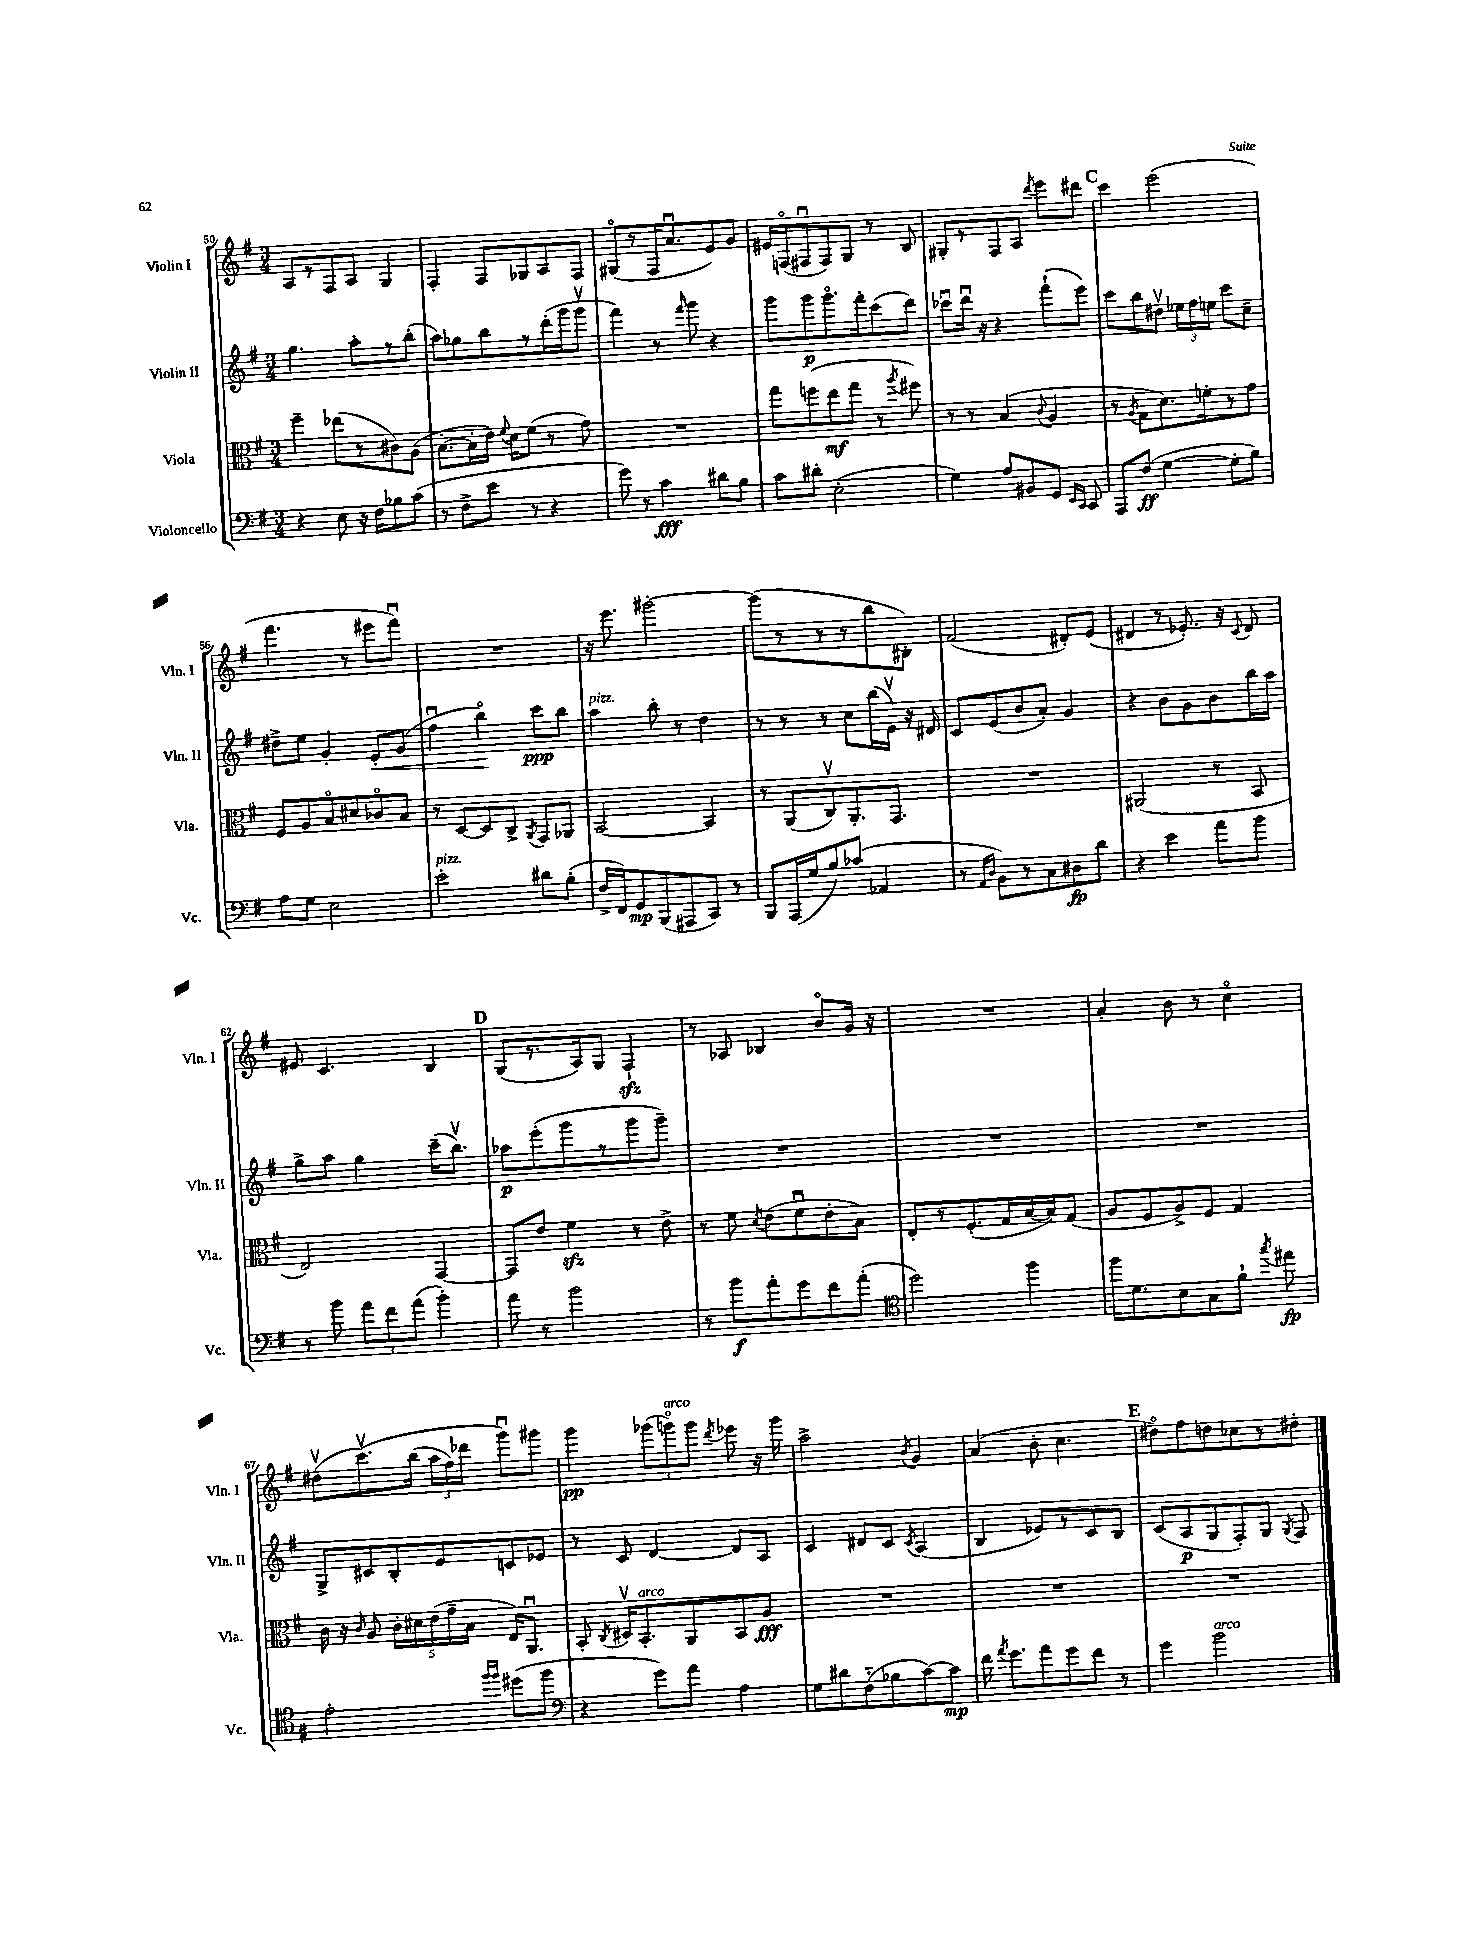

**kern	**dynam	**kern	**dynam	**kern	**dynam	**kern	**dynam
*part4	*part4	*part3	*part3	*part2	*part2	*part1	*part1
*staff4	*staff4	*staff3	*staff3	*staff2	*staff2	*staff1	*staff1
*I"Violoncello	*	*I"Viola	*	*I"Violin II	*	*I"Violin I	*
*I'Vc.	*	*I'Vla.	*	*I'Vln. II	*	*I'Vln. I	*
*clefF4	*	*clefC3	*	*clefG2	*	*clefG2	*
*k[f#]	*	*k[f#]	*	*k[f#]	*	*k[f#]	*
*M3/4	*	*M3/4	*	*M3/4	*	*M3/4	*
=50	=50	=50	=50	=50	=50	=50	=50
4r	.	4ff#~\	.	4.gg\	.	8A/L	.
.	.	.	.	.	.	8r	.
8E\	.	(8ee-X\L	.	.	.	8F#/	.
16r	.	8r	.	8aa'\L	.	8A/J	.
16F#\KL	.	.	.	.	.	.	.
8B-X\	.	8c#X\)	.	8r	.	4G/	.
(8c\J	.	(8A\J	.	(8bb'\J	.	.	.
=51	=51	=51	=51	=51	=51	=51	=51
8r	.	[8.B'\L	.	8aa\L)	.	4F#'/	.
8F#^\L	.	.	.	8gg-X\	.	.	.
.	.	16B'\L]	.	.	.	.	.
8e\J	.	16e\JJ)	.	8bb\	.	8F#/L	.
.	.	8qqf#/	.	.	.	.	.
.	.	16d\KL	.	.	.	.	.
8r	.	(8f#\J	.	8r	.	8G-X/	.
4r	.	8r	.	(16ddd'\L	.	8A/	.
.	.	.	.	16ggg\J	.	.	.
.	.	8g\)	.	8gggv\J	.	8F#/J	.
=52	=52	=52	=52	=52	=52	=52	=52
8g\)	.	2.r	.	4fff#\)	.	(8G#X/L	.
8r	.	.	.	.	.	8r	.
4c\	fff	.	.	8r	.	16F#/K	.
.	.	.	.	.	.	8.au/	.
.	.	.	.	16qqfff#/	.	.	.
.	.	.	.	8ggg\	.	.	.
8d#X\L	.	.	.	4r	.	8e/)	.
8B\J	.	.	.	.	.	8g/J	.
=53	=53	=53	=53	=53	=53	=53	=53
8c\L	.	8gg\L	.	8ggg\L	.	16e#X/LL	.
.	.	.	.	.	.	(16Fn/J	.
8d#X'\J	.	(8ffn\	.	8ggg\	p	8F#Xu/	.
(2E'\	.	8ee\	mf	8.ggg\	.	8F#/)	.
.	.	8gg\J	.	.	.	8G/J	.
.	.	.	.	16fff#'\k	.	.	.
.	.	8r	.	(8ccc\	.	8r	.
.	.	8qaa/	.	.	.	.	.
.	.	8ff#X\)	.	8ddd\J)	.	8B/	.
=54	=54	=54	=54	=54	=54	=54	=54
4G\)	.	8r	.	8ccc-Xu\L	.	8G#X'/L	.
.	.	8r	.	16dddu\Jk	.	8r	.
.	.	.	.	16r	.	.	.
8A/L	.	(4B/	.	4r	.	8F#/	.
8BB#X/	.	.	.	.	.	8A/J	.
.	.	8qqc/	.	.	.	8qddd/	.
8GG/J	.	4A/	.	(8fff#`\L	.	8eee\L	.
16qqEE/LL	.	.	.	.	.	.	.
16qqCC/JJ	.	.	.	.	.	.	.
8CC/	.	.	.	8eee\J)	.	8ddd#X\J	.
!!LO:REH:place=s1:t=C
=55	=55	=55	=55	=55	=55	=55	=55
8AAA/L	.	8r	.	8ccc\L	.	4ccc\	.
.	.	8qA/	.	.	.	.	.
(8F#/J	ff	8G\L	.	8bb\	.	.	.
[4G\	.	8.d\)	.	8dd#Xv\J	.	(2eee\	.
.	.	.	.	24ee-X\LL	.	.	.
.	.	.	.	24ff#\	.	.	.
.	.	16fn'\k	.	.	.	.	.
.	.	.	.	24een\JJ	.	.	.
8G'\L]	.	8r	.	8ccc\L	.	.	.
8B\J)	.	8g\J	.	8cc~\J	.	.	.
!!LO:LB:g=z
=56	=56	=56	=56	=56	=56	=56	=56
8A\L	.	8F#/L	.	8dd#X^\L	.	4.fff#\	.
8G\J	.	8A/	.	8ee\J	.	.	.
2E\	.	8B/	.	4g'/	.	.	.
.	.	8d#X/	.	.	.	8r	.
!	!	!	!	!	!LO:HP:b	!	!
.	.	8c-X/	.	8e'/L	<	8eee#X\L	.
.	.	8B/J	.	(8g/J	.	8fff#u\J)	.
=57	=57	=57	=57	=57	=57	=57	=57
!LO:TX:a:i:t=pizz.	!	!	!	!	!	!	!
2e'\	.	8r	.	4ff#u\	.	2.r	.
.	.	[8D/L	.	.	.	.	.
.	.	8D/]	.	4bb\)	.	.	.
.	.	8C^/J	.	.	.	.	.
.	.	8qAA/	.	.	.	.	.
8d#X\L	.	8GG/L	.	8ccc\L	[ ppp	.	.
(8B'\J	.	8AA-X/J	.	8bb\J	.	.	.
=58	=58	=58	=58	=58	=58	=58	=58
!	!	!	!	!LO:TX:a:i:t=pizz.	!	!	!
16F#^/LL	.	[2BB/	.	4aa\	.	16r	.
16FF#/J)	.	.	.	.	.	8.eee\	.
8GG/	mp	.	.	.	.	.	.
(8BBB/	.	.	.	8bb'\	.	[2ggg#X'\	.
8AAA#X/	.	.	.	8r	.	.	.
8CC/J)	.	4BB/]	.	4dd\	.	.	.
8r	.	.	.	.	.	.	.
=59	=59	=59	=59	=59	=59	=59	=59
8BBB/L	.	8r	.	8r	.	(8ggg#\L]	.
(16AAA/L	.	(8AA/L	.	8r	.	8r	.
16G/J	.	.	.	.	.	.	.
8B/)	.	8Cv/)	.	8r	.	8r	.
(8c-X/J	.	8.AA'/	.	8cc\L	.	8r	.
4AA-X/	.	.	.	(16bb\L	.	8bb\	.
.	.	8.GG/J	.	16ev\JJ)	.	.	.
.	.	.	.	16r	.	8B#X'\J)	.
.	.	.	.	16d#X/	.	.	.
=60	=60	=60	=60	=60	=60	=60	=60
8r	.	2.r	.	8c/L	.	(2f#/	.
16qqAA/LL	.	.	.	.	.	.	.
16qqD/JJ	.	.	.	.	.	.	.
8BB\L)	.	.	.	(8e/	.	.	.
8r	.	.	.	8b/	.	.	.
8C\	.	.	.	8a'/J)	.	.	.
8D#X\	fp	.	.	4g/	.	8d#X'/L)	.
8d\J	.	.	.	.	.	(8e/J	.
=61	=61	=61	=61	=61	=61	=61	=61
4r	.	(2AA#X/	.	4r	.	4d#X/	.
4e\	.	.	.	8b\L	.	8r	.
.	.	.	.	8g\	.	8.e-X'/)	.
8a\L	.	8r	.	8b\	.	.	.
.	.	.	.	.	.	16r	.
.	.	.	.	.	.	8qqc/	.
8b\J	.	8BB/	.	16bb\L	.	8d#/	.
.	.	.	.	16aa\JJ	.	.	.
!!LO:LB:g=z
=62	=62	=62	=62	=62	=62	=62	=62
8r	.	2E/)	.	8gg^\L	.	8e#X/	.
8b\	.	.	.	8aa\J	.	4.c/	.
12a\L	.	.	.	4gg\	.	.	.
12f#\	.	.	.	.	.	.	.
(12a\J	.	.	.	.	.	.	.
4b'\)	.	[4GG/	.	(16ccc~\KL	.	4B/	.
.	.	.	.	8.bbv\J)	.	.	.
!!LO:REH:place=s1:t=D
=63	=63	=63	=63	=63	=63	=63	=63
8a\	.	8GG/L]	.	8aa-X\L	p	(8G/L	.
8r	.	8e/J	.	(8eee'\	.	8.r	.
2b\	.	4f#zz\	.	8ggg\	.	.	.
.	.	.	.	.	.	16A/k)	.
.	.	.	.	8r	.	8G/J	.
.	.	8r	.	8ggg\	.	4F#zz`/	.
.	.	8e^\	.	8ggg~\J)	.	.	.
=64	=64	=64	=64	=64	=64	=64	=64
8r	.	8r	.	2.r	.	8r	.
8b\L	f	8f#\	.	.	.	8A-X/	.
.	.	8qd/	.	.	.	.	.
8a'\	.	(8e\L	.	.	.	4B-X/	.
8g\	.	8f#u\	.	.	.	.	.
8f#\	.	8e'\	.	.	.	8b/L	.
(8a'\J	.	8B\J)	.	.	.	16g/Jk	.
.	.	.	.	.	.	16r	.
=65	=65	=65	=65	=65	=65	=65	=65
*clefC4	*	*	*	*	*	*	*
2dd\)	.	8E'/L	.	2.r	.	2.r	.
.	.	8r	.	.	.	.	.
.	.	(8.F#'/	.	.	.	.	.
.	.	16G/L	.	.	.	.	.
4ff#\	.	[16B/	.	.	.	.	.
.	.	16B/J])	.	.	.	.	.
.	.	(8G/J	.	.	.	.	.
=66	=66	=66	=66	=66	=66	=66	=66
16ff#\KL	.	8A/L	.	2.r	.	4a'/	.
8.d\	.	.	.	.	.	.	.
.	.	8F#/	.	.	.	.	.
8B\	.	8A^/)	.	.	.	8b\	.
8G\	.	8F#/J	.	.	.	8r	.
8f#`\J	.	4G/	.	.	.	4cc\	.
8qgg/	.	.	.	.	.	.	.
8ee#X\	fp	.	.	.	.	.	.
!!LO:LB:g=z
=67	=67	=67	=67	=67	=67	=67	=67
2e'\	.	16c\	.	8G^/L	.	(8dd#Xv\L	.
.	.	16r	.	.	.	.	.
.	.	16qqc/	.	.	.	.	.
.	.	8A/	.	8c#X/	.	(8.cccv\)	.
.	.	20c'\LL	.	8B'/	.	.	.
.	.	20d#X\	.	.	.	.	.
.	.	.	.	.	.	(16bb\Jk	.
.	.	(20e\	.	.	.	.	.
.	.	.	.	8e/	.	24aa\LL	.
.	.	20g~\	.	.	.	.	.
.	.	.	.	.	.	24ff#\)	.
.	.	20B\JJ	.	.	.	.	.
.	.	.	.	.	.	24ddd-X\JJ	.
16qqff#/LL	.	.	.	.	.	.	.
16qqff#/JJ	.	.	.	.	.	.	.
(8dd#X\L	.	16E/KL)	.	8cn/	.	8gggu\L)	.
.	.	8.AAu/J	.	.	.	.	.
8ff#\J	.	.	.	8e-X/J	.	8ggg#X\J	.
=68	=68	=68	=68	=68	=68	=68	=68
*clefF4	*	*	*	*	*	*	*
4r	.	8BB'/	.	8r	.	4ggg\	pp
.	.	8qC/	.	.	.	.	.
.	.	16D#Xv/KL	.	8c/	.	.	.
!	!	!LO:TX:a:i:t=arco	!	!	!	!	!
.	.	8.BB'/	.	.	.	.	.
8g\L)	.	.	.	[4d/	.	(12ggg-X\L	.
!	!	!	!	!	!	!LO:TX:a:i:t=arco	!
.	.	.	.	.	.	12gggn\)	.
8a\J	.	8AA/	.	.	.	.	.
.	.	.	.	.	.	12ggg\J	.
.	.	.	.	.	.	8qddd/	.
4A\	.	8BB/	.	8d/L]	.	8eee-X\	.
.	.	8A/J	fff	8A/J	.	16r	.
.	.	.	.	.	.	16ggg\	.
=69	=69	=69	=69	=69	=69	=69	=69
8G\L	.	2.r	.	4c/	.	2aa^\	.
8d#X\	.	.	.	.	.	.	.
(8F#\	.	.	.	8d#X/L	.	.	.
8B-X\	.	.	.	8c/J	.	.	.
.	.	.	.	8qc/	.	8qb/	.
[8c\)	.	.	.	(4A/	.	4g/	.
8c\J]	mp	.	.	.	.	.	.
=70	=70	=70	=70	=70	=70	=70	=70
16f#\	.	2.r	.	4B/	.	(4a/	.
8qa/	.	.	.	.	.	.	.
8.g\L	.	.	.	.	.	.	.
8a\	.	.	.	8e-X/L)	.	8b'\	.
8g\	.	.	.	8r	.	4.cc\	.
8f#\J	.	.	.	8c/	.	.	.
8r	.	.	.	8B/J	.	.	.
!!LO:REH:place=s1:t=E
=71	=71	=71	=71	=71	=71	=71	=71
4g\	.	2.r	.	(8c/L	.	8dd#X\L)	.
.	.	.	.	8A/	p	8ff#\	.
!LO:TX:a:i:t=arco	!	!	!	!	!	!	!
2b\	.	.	.	8G/	.	8ddn\	.
.	.	.	.	8F#'/)	.	8cc-X\	.
.	.	.	.	8G/J	.	8r	.
.	.	.	.	8qG/	.	.	.
.	.	.	.	8F#/	.	8dd#X'\J	.
==	==	==	==	==	==	==	==
*-	*-	*-	*-	*-	*-	*-	*-
